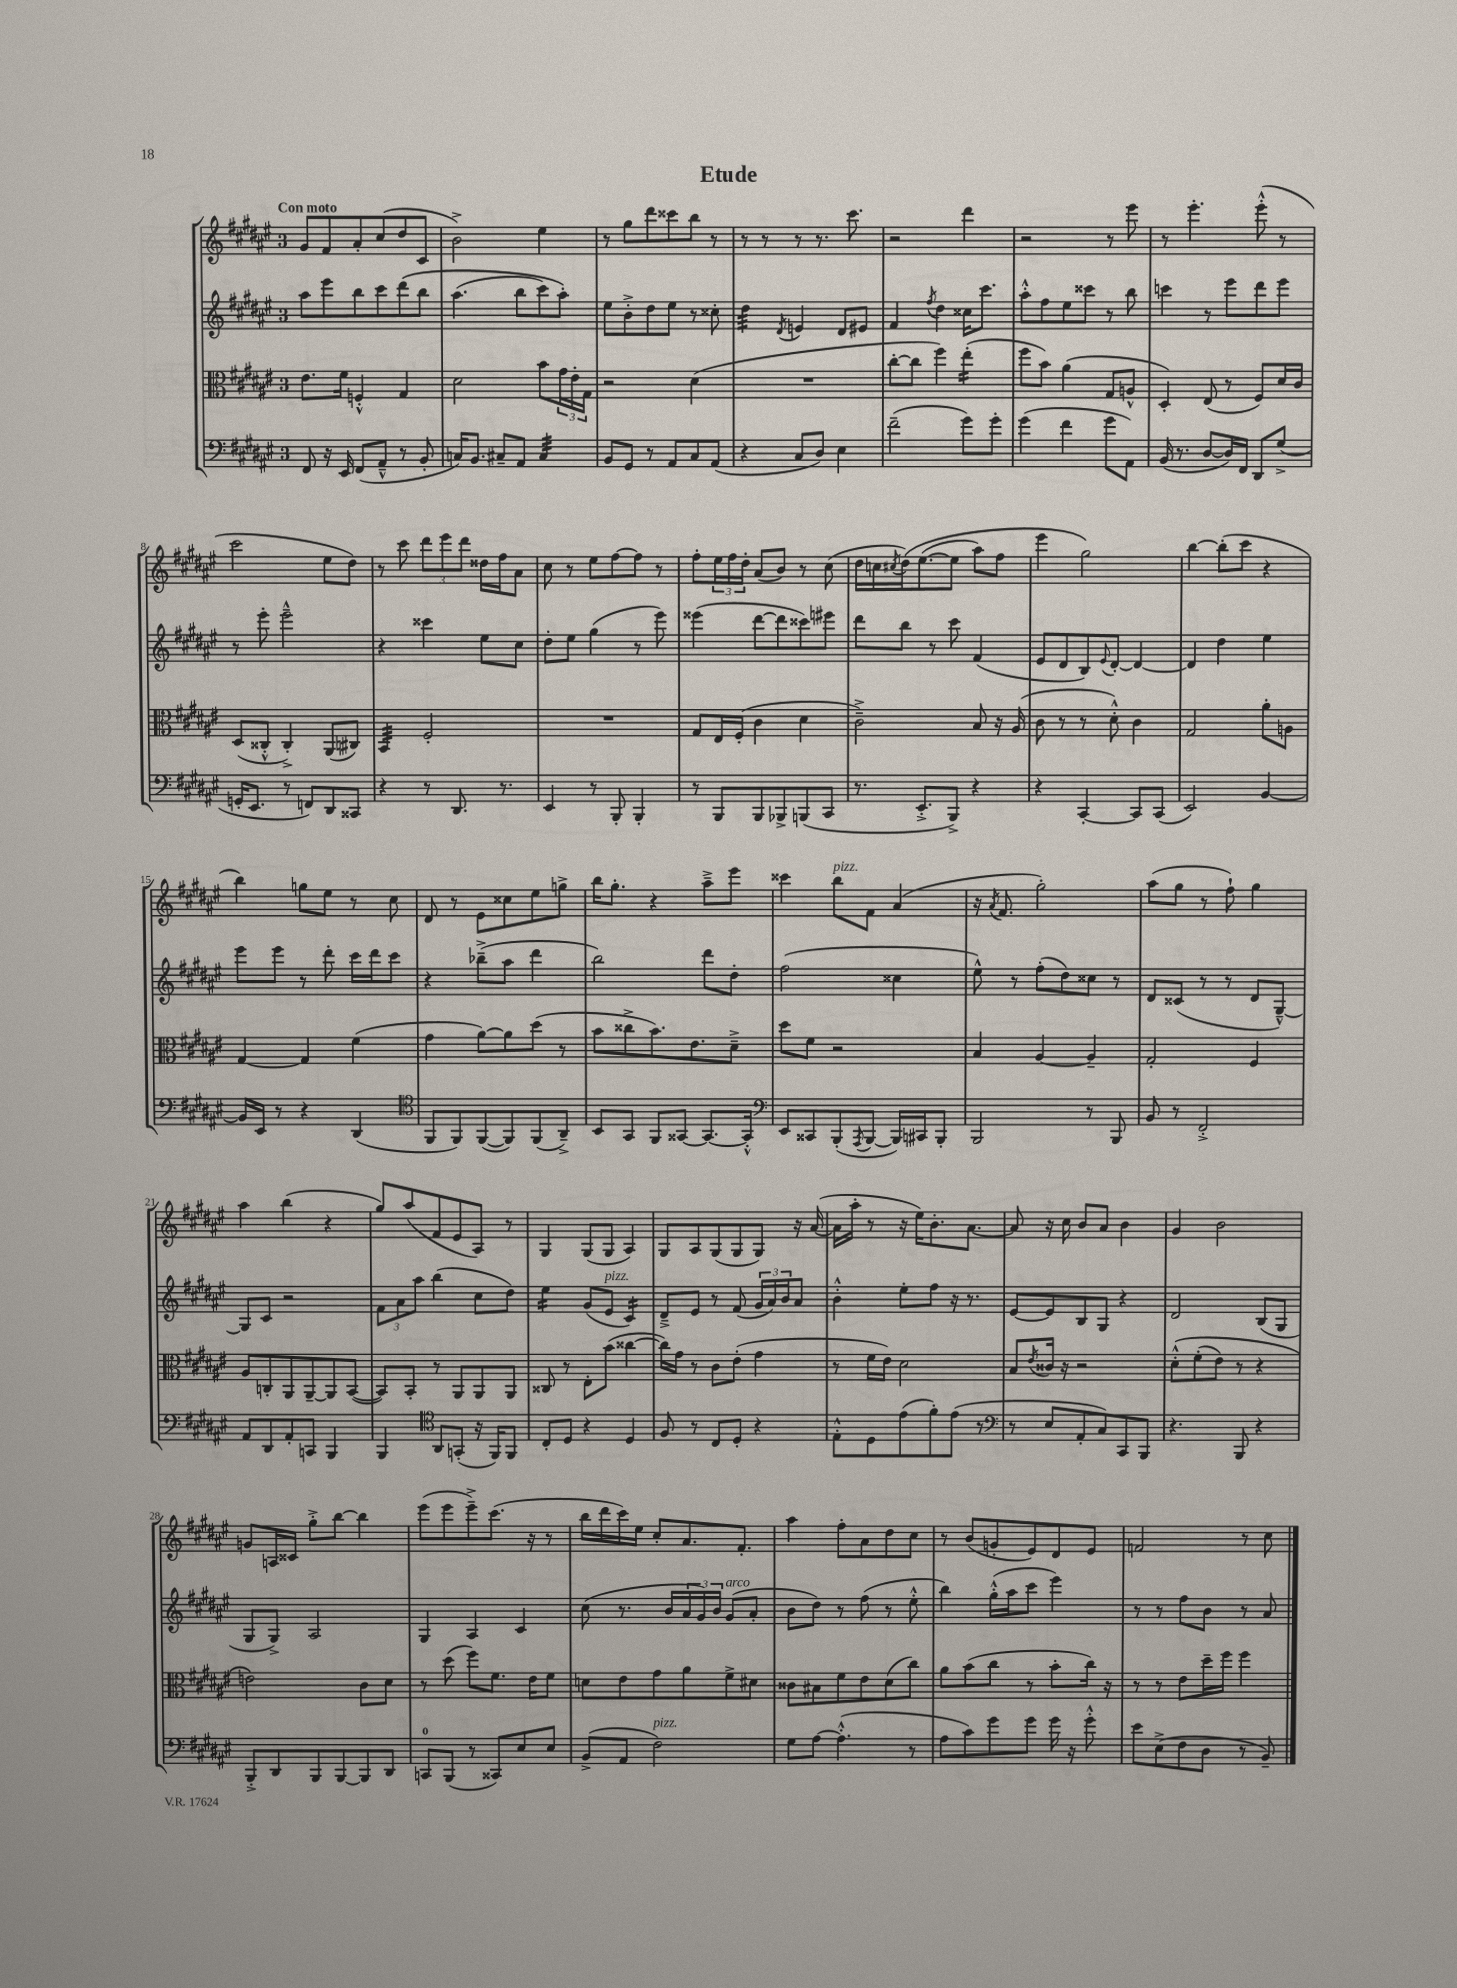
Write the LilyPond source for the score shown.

\header { title = "Etude" }
<<
\new StaffGroup <<
\new Staff = "s0" {
    \clef treble \key fis \major \once \override Staff.TimeSignature.style = #'single-digit \time 3/4 \tempo "Con moto"
    gis'8 fis'8 ais'8-. cis''8( dis''8 cis'8 |
    b'2->) eis''4 |
    r8 gis''8 dis'''8 cisis'''8 b''8 r8 |
    r8 r8 r8 r8. cis'''8. |
    r2 dis'''4 |
    r2 r8 eis'''8 |
    r8 eis'''4.-. eis'''8-.-^( r8 |
    cis'''2 eis''8 dis''8) |
    r8 cis'''8 \tuplet 3/2 { dis'''8 eis'''8 dis'''8 } disis''16 fis''16 ais'8 |
    cis''8 r8 eis''8 fis''8~ fis''8 r8 |
    fis''8-. \tuplet 3/2 { eis''16 fis''16 dis''16-. } ais'8( b'8) r8 cis''8( |
    dis''16 c''16 \acciaccatura { cis''8 } dis''16)\( eis''8.~( eis''8 ais''8) fis''8 |
    eis'''4 gis''2\) |
    b''4~ b''8-.( cis'''8 r4 |
    b''4) g''8 eis''8 r8 cis''8 |
    dis'8 r8 eis'8 cisis''8 eis''8 g''8-> |
    b''16 gis''8.-. r4 ais''8---> eis'''8 |
    cisis'''4 b''8^\markup { \italic "pizz." } fis'8 ais'4( |
    r16 \acciaccatura { ais'8 } fis'8. gis''2-.) |
    ais''8( gis''8 r8 fis''8-!) gis''4 |
    ais''4 b''4( r4 |
    gis''8) ais''8( fis'8 eis'8 ais8) r8 |
    gis4 gis8( gis8 ais4) |
    gis8 ais8 gis8( gis8 gis8) r16 ais'16~( |
    ais'16 ais''16-. r8 r16 eis''16) b'8.-. ais'8.~ |
    ais'8 r16 cis''16 b'8 ais'8 b'4 |
    gis'4 b'2 |
    g'8 a16 cisis'16 gis''8-.-> b''8~ b''4 |
    eis'''8( eis'''8 eis'''8--->) cis'''8.( r16 r8 |
    b''16 dis'''16 cis'''16) eis''16 cis''8-. ais'8. fis'8.-. |
    ais''4 fis''8-. ais'8 dis''8 cis''8 |
    r8 b'8( g'8-. eis'8) dis'8 eis'8 |
    f'2 r8 cis''8 \bar "|." |
}
\new Staff = "s1" {
    \clef treble \key fis \major \once \override Staff.TimeSignature.style = #'single-digit \time 3/4
    ais''8 eis'''8 b''8 cis'''8 dis'''8\( b''8 |
    ais''4.( b''8 cis'''8) ais''8-.\) |
    eis''8 b'8-.-> dis''8 eis''8 r8 cisis''8-. |
    dis''4:32 \acciaccatura { dis'8 } e'4 dis'8 eis'8 |
    fis'4 \acciaccatura { fis''8 } dis''4 cisis''16 cis'''8. |
    ais''8-.-^ fis''8 eis''8 cisis'''8 r8 b''8 |
    c'''4 r8 eis'''8 dis'''8 eis'''8 |
    r8 eis'''8-. eis'''2---^ |
    r4 cisis'''4 eis''8 cis''8 |
    dis''8-. eis''8 gis''4( r8 eis'''8) |
    eisis'''4( dis'''8~ dis'''8 cisis'''8) eis'''8 |
    dis'''8 b''8 r8 cis'''8 fis'4( |
    eis'8 dis'8 b8) \appoggiatura { eis'8 } dis'8~-. dis'4~ |
    dis'4 dis''4 eis''4 |
    eis'''8 eis'''8 r8 dis'''8-. cis'''16 dis'''16 cis'''8 |
    r4 bes''8--->( ais''8 dis'''4 |
    b''2) dis'''8 dis''8-. |
    fis''2( cisis''4 |
    eis''8-^) r8 fis''8-.( dis''8) cisis''8 r8 |
    dis'8 cisis'8( r8 r8 dis'8 gis8~---^) |
    gis8 cis'8 r2 |
    \tuplet 3/2 { fis'8 ais'8 ais''8 } b''4( cis''8 dis''8) |
    eis''4:16 gis'8( eis'8^\markup { \italic "pizz." } cis'4:16) |
    dis'8---> eis'8 r8 fis'8( \tuplet 3/2 { gis'16 ais'16) b'16 } ais'8 |
    b'4-.-^ eis''8-. fis''8 r16 r8. |
    eis'8~ eis'8 b8 gis8 r4 |
    dis'2 b8( gis8 |
    gis8 gis8->) ais2 |
    gis4 ais4 cis'4 |
    cis''8( r8. b'16 \tuplet 3/2 { ais'16 gis'16) b'16 } gis'8^\markup { \italic "arco" }( ais'8-. |
    b'8 dis''8) r8 fis''8( r8 eis''8-.-^ |
    b''4) gis''16-.-^( ais''16 cis'''8 eis'''4) |
    r8 r8 fis''8 b'8 r8 ais'8 \bar "|." |
}
\new Staff = "s2" {
    \clef alto \key fis \major \once \override Staff.TimeSignature.style = #'single-digit \time 3/4
    eis'8. fis'16 f4-.-^ gis4 |
    dis'2 b'8 \tuplet 3/2 { gis'16 eis'16-. gis16 } |
    r2 dis'4( |
    R2. |
    cis''8~-. cis''8 fis''4) eis''4:16-.( |
    fis''8 b'8) ais'4( gis8 a8-^ |
    dis4-.) eis8( r8 fis8) dis'16 cis'16 |
    dis8( cisis8-.-^ cisis4-.->) ais,8( cis8) |
    b,4:32 fis2-. |
    R2. |
    gis8 eis16 fis16-.( cis'4 dis'4 |
    cis'2--->) b8 r16 ais16( |
    cis'8 r8 r8 dis'8-.-^) cis'4 |
    gis2 ais'8-. a8 |
    gis4~ gis4 fis'4( |
    gis'4 ais'8~) ais'8 dis''8( r8 |
    b'8 cisis''8-> b'8.) eis'8. dis'8---> |
    dis''8 fis'8 r2 |
    b4 ais4~ ais4-- |
    gis2-. fis4 |
    ais8 c8-. ais,8 ais,8~-- ais,8 b,8~( |
    b,8) b,8-. r8 ais,8 ais,8 ais,8 |
    cisis8 r8 eis8-. b'8( cisis''4~ |
    cisis''16) gis'16 r8 cis'8 eis'8-.( gis'4 |
    r8 fis'16 eis'16) dis'2 |
    b8 \acciaccatura { eis'8 } cisis'16 r16 r2 |
    dis'8-.-^\( fis'8-.( eis'8) r8 r4 |
    e'2\) cis'8 dis'8 |
    r8 dis''8( fis''8) fis'8. eis'16 fis'8 |
    d'8 eis'8 gis'8 ais'8 fis'8-> dis'8 |
    cisis'8 bis8 fis'8 eis'8 dis'8( cis''8) |
    ais'8 b'8( cis''8 r8 b'8-. cis''16) r16 |
    r8 r8 eis'8 dis''16-- fis''16 fis''4 \bar "|." |
}
\new Staff = "s3" {
    \clef bass \key fis \major \once \override Staff.TimeSignature.style = #'single-digit \time 3/4
    fis,8 r16 eis,16 fis,8( ais,8---^ r8 b,8-. |
    c16) b,8. cis8-- ais,8 cis4:32 |
    b,8 gis,8 r8 ais,8 cis8 ais,8( |
    r4 cis8 dis8) eis4 |
    fis'2--( gis'8) gis'8-. |
    gis'4( fis'4 gis'8 ais,8) |
    b,16( r8. dis8~ dis16) fis,16 dis,8 gis8->( |
    g,16-. eis,8. r8 f,8) dis,8 cisis,8 |
    r4 r8 dis,8. r8. |
    eis,4 r8 b,,8-. b,,4-. |
    r8 b,,8 b,,8 bes,,8-> b,,8( cis,8 |
    r8. eis,8.-.-> b,,8->) r4 |
    r4 cis,4~-. cis,8 cis,8( |
    eis,2) b,4~ |
    b,16 eis,16 r8 r4 dis,4( |
    \clef tenor fis,8 fis,8) fis,8~( fis,8) fis,8( ais,8--->) |
    b,8 gis,8 fis,8 gisis,8~ gisis,8.~ gisis,16-.-^ |
    \clef bass eis,8 cisis,8 b,,8-.( \acciaccatura { ais,,8 } b,,8~ b,,16) cis,16 b,,8-. |
    b,,2 r8 b,,8 |
    b,8 r8 fis,2-.-> |
    ais,8 dis,8 ais,8-. c,8 b,,4 |
    b,,4 \clef tenor ais,8 g,8-.( r16 fis,16) fis,8 |
    cis8-. dis8 r4 dis4 |
    fis8 r8 cis8 dis8-. r4 |
    eis8-.-^ dis8 eis'8( fis'8-.) eis'8( r8 |
    \clef bass r8 eis8 ais,8-. cis8) cis,8 b,,8 |
    r4. b,,8 r4 |
    b,,8-.-> dis,8 b,,8 b,,8~ b,,8 dis,8 |
    c,8-0 b,,8( r8 cisis,8) eis8 eis8 |
    b,8->( ais,8 fis2^\markup { \italic "pizz." }) |
    gis8 ais8~ ais4.-.-^( r8 |
    ais8 cis'8) gis'8 gis'8 gis'16 r16 gis'8-.-^ |
    eis'8 eis8->( fis8 dis8 r8 b,8--) \bar "|." |
}
>>
>>
